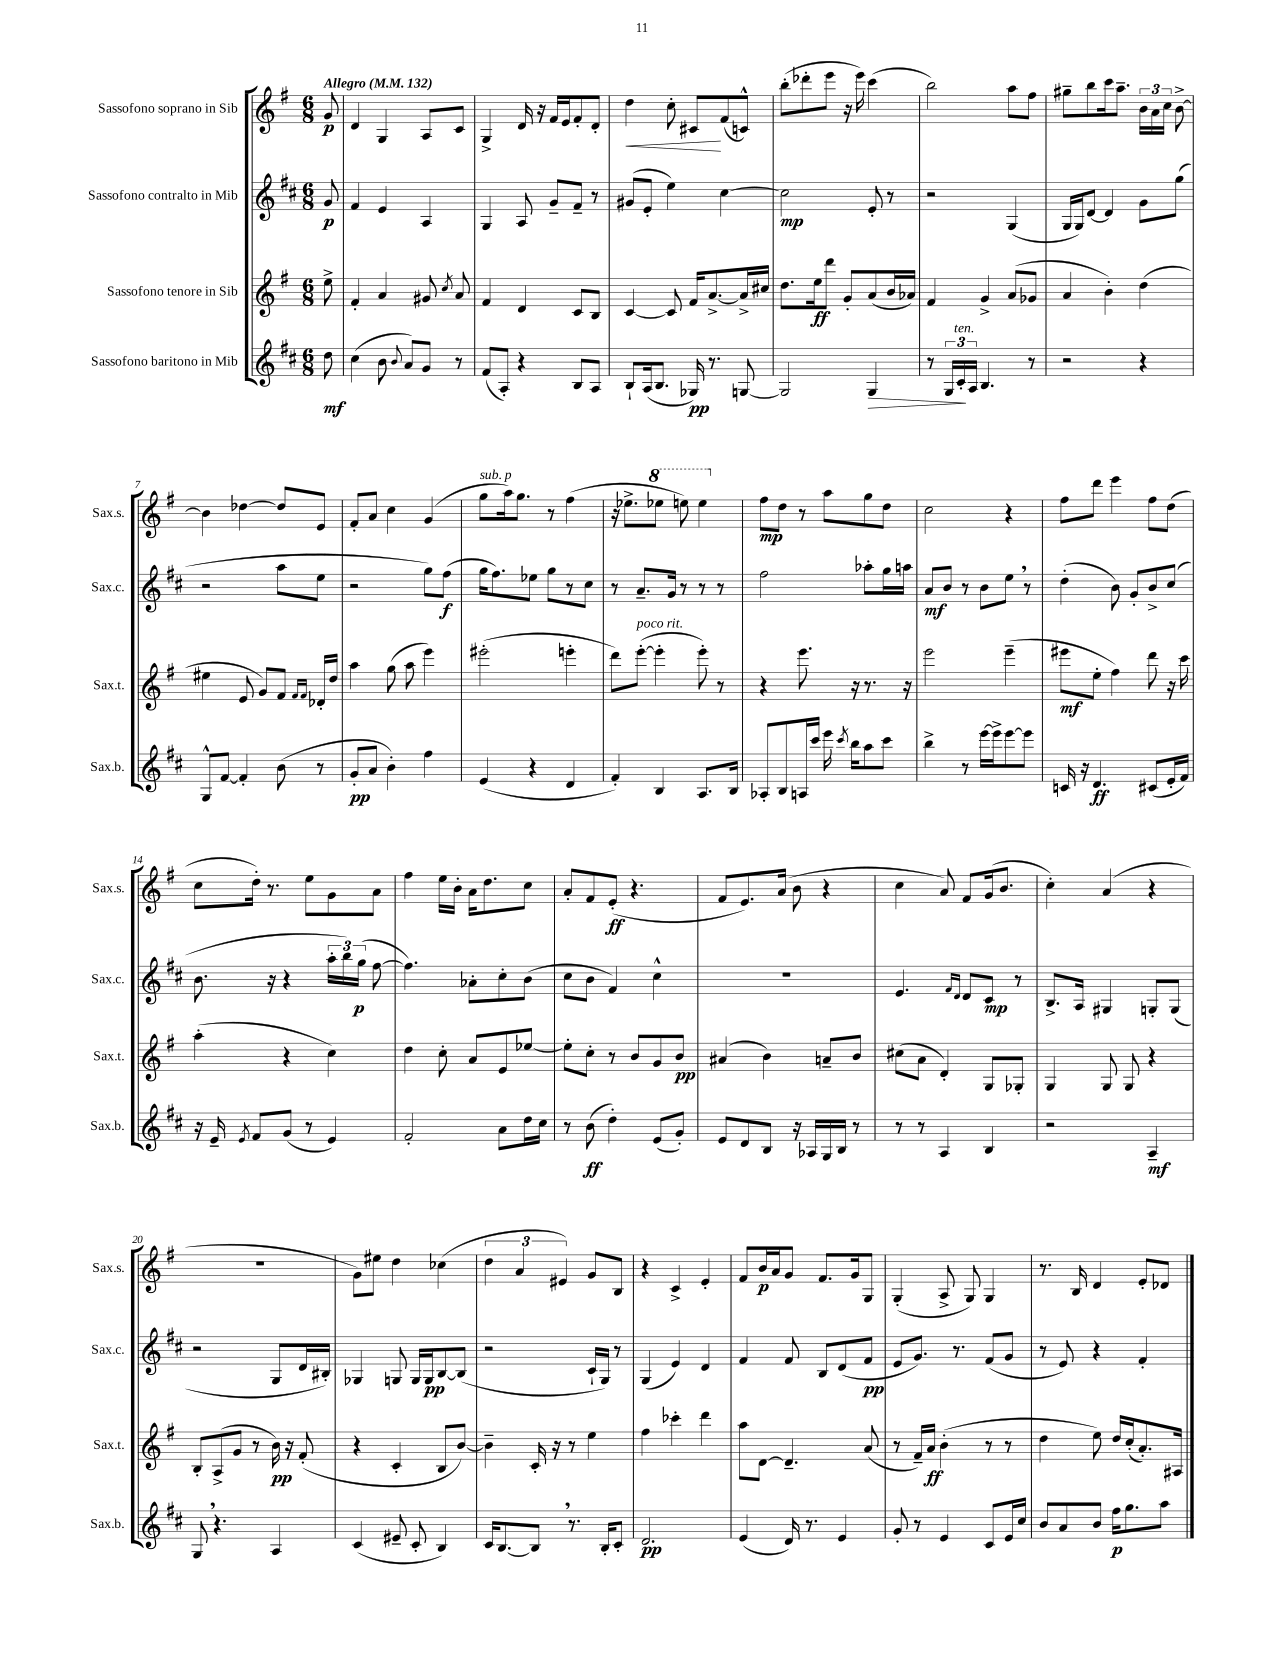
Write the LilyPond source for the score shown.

<<
\new StaffGroup <<
\new Staff = "s0" \with { instrumentName = "Sassofono soprano in Sib" shortInstrumentName = "Sax.s." } {
    \clef treble \key g \major \numericTimeSignature \time 6/8 \partial 8 \tempo "Allegro" 4 = 132
    \autoBeamOff g'8\p |
    d'4 g4 a8[ c'8] |
    g4-> d'16 r16 fis'16[ e'16 fis'8-. d'8]-. |
    d''4\< c''8-. cis'8[\! fis'8( c'8]-^) |
    b''8[-.( des'''8-. e'''8] r16 e'''16) c'''4( |
    b''2) a''8[ fis''8] |
    gis''8[-- b''8 c'''16 a''8.]-- \tuplet 3/2 { b'16[ a'16 c''16] } b'8~-> |
    b'4 des''4~ des''8[ e'8] |
    fis'8[-. a'8] c''4 g'4( |
    g''8[^\markup { \italic "sub. p" } a''16) g''8.] r8 fis''4( |
    r16 ees''8.[-> \ottava #1 ees'''8] e'''8) e'''4 \ottava #0 |
    fis''8[\mp d''8] r8 a''8[ g''8 d''8] |
    c''2 r4 |
    fis''8[ d'''8] e'''4 fis''8[ d''8]( |
    c''8[ d''16]-.) r8. e''8[ g'8 a'8] |
    fis''4 e''16[ b'16]-. a'16[ d''8. c''8] |
    a'8[-. fis'8 e'8]-.\ff( r4. |
    fis'8[ e'8.) a'16]( b'8 r4 |
    c''4 a'8) fis'8[ g'16( b'8.] |
    c''4-.) a'4( r4 |
    R2. |
    g'8[) eis''8] d''4 ces''4( |
    \tuplet 3/2 { d''4 a'4 eis'4) } g'8[ b8] |
    r4 c'4-> e'4-. |
    fis'8[ b'16\p a'16 g'8] fis'8.[ g'16 g8] |
    g4-.( a8-> g8) g4 |
    r8. b16 d'4 e'8[-. des'8] \bar "|." |
}
\new Staff = "s1" \with { instrumentName = "Sassofono contralto in Mib" shortInstrumentName = "Sax.c." } {
    \clef treble \key d \major \numericTimeSignature \time 6/8 \partial 8
    \autoBeamOff g'8\p |
    fis'4 e'4 a4 |
    g4 a8 g'8[-- fis'8]-- r8 |
    gis'8[( e'8]-. e''4) cis''4~ |
    cis''2\mp e'8-. r8 |
    r2 g4( |
    g16[ g16) d'8]~ d'4 g'8[ g''8]( |
    r2 a''8[ e''8] |
    r2 g''8[) fis''8]\f( |
    g''16[ fis''8.) ees''8] g''8[ r8 cis''8] |
    r8 a'8.[-- g'16] r8 r8 r8 |
    fis''2 aes''8[-. g''16 a''16] |
    a'8[\mf b'8] r8 b'8[ e''8] \breathe r8 |
    d''4-.( b'8) g'8[-. b'8-> cis''8]( |
    b'8. r16 r4 \tuplet 3/2 { a''16[-. b''16) g''16]\p( } fis''8~ |
    fis''4.) aes'8[-. cis''8-. b'8]( |
    cis''8[ b'8] fis'4) cis''4-^ |
    R2. |
    e'4. \grace { fis'16[ d'16] } d'8[ cis'8]\mp r8 |
    b8.[-> a16] gis4 g8[-. g8]( |
    r2 g8[ d'16 bis16]-.) |
    ges4 g8 g16[ g16\pp b8~ b8]( |
    r2 cis'16[-! g16]) r8 |
    g4( e'4) d'4 |
    fis'4 fis'8 b8[ d'8( fis'8]\pp |
    e'8[ g'8.]) r8. fis'8[( g'8] |
    r8 e'8) r4 fis'4-. \bar "|." |
}
\new Staff = "s2" \with { instrumentName = "Sassofono tenore in Sib" shortInstrumentName = "Sax.t." } {
    \clef treble \key g \major \numericTimeSignature \time 6/8 \partial 8
    \autoBeamOff e''8-> |
    fis'4-. a'4 gis'8 \acciaccatura { c''8 } a'8 |
    fis'4 d'4 c'8[ b8] |
    c'4~ c'8 fis'16[ a'8.~-> a'16-> cis''16] |
    d''8.[ e''16\ff d'''8] g'8[-. a'8( b'16 aes'16]) |
    fis'4 g'4-> a'8[( ges'8] |
    a'4 b'4-.) d''4( |
    eis''4 e'8 g'8[) fis'8] \grace { fis'16[ fis'16] } des'16[-. d''16] |
    a''4 g''8( a''8 e'''4) |
    eis'''2-.( e'''4-. |
    d'''8[) e'''8]~-.^\markup { \italic "poco rit." }( e'''4-. e'''8-.) r8 |
    r4 e'''8. r16 r8. r16 |
    e'''2 e'''4--( |
    eis'''8[\mf e''8]-. fis''4) d'''8 r16 c'''16 |
    a''4-.( r4 c''4) |
    d''4 c''8-. a'8[ e'8 ees''8]~ |
    ees''8[-. c''8]-. r8 b'8[ g'8 b'8]\pp |
    ais'4( b'4) a'8[-- b'8] |
    cis''8[( a'8] d'4-.) g8[ ges8]-. |
    g4 g8 g8 r4 |
    b8[-. a8->( g'8] r8 b'16\pp) r16 fis'8-.( |
    r4 c'4-. b8[ b'8]~) |
    b'4-- c'16-. r16 r8 e''4 |
    fis''4 ces'''4-. d'''4 |
    a''8[ d'8]~ d'4.-- a'8( |
    r8 fis'16[--) a'16]\ff b'4-.( r8 r8 |
    d''4 e''8) d''16[ c''16-.( a'8.-.) ais16] \bar "|." |
}
\new Staff = "s3" \with { instrumentName = "Sassofono baritono in Mib" shortInstrumentName = "Sax.b." } {
    \clef treble \key d \major \numericTimeSignature \time 6/8 \partial 8
    \autoBeamOff d''8\mf |
    cis''4( b'8 \appoggiatura { b'8 } a'8[) g'8] r8 |
    fis'8[( a8]-.) r4 b8[ a8] |
    b8[-! a16( b8.] ges16\pp) r8. g8~ |
    g2 g4\> |
    r8 \tuplet 3/2 { g16[ cis'16-.\!^\markup { \italic "ten." } a16] } b4. r8 |
    r2 r4 |
    g8[-^ fis'8]~ fis'4-. b'8( r8 |
    g'8[-.\pp a'8] b'4-.) fis''4 |
    e'4( r4 d'4 |
    fis'4-.) b4 a8.[ b16] |
    aes8[-. b8 a16 cis'''16] e'''16 \acciaccatura { cis'''8 } b''16[ a''8 cis'''8] |
    b''4-> r8 e'''16[~ e'''16-> e'''8~ e'''8] |
    c'16 r16 d'4.\ff cis'8[( e'16-. fis'16]) |
    r16 e'16-- \acciaccatura { e'8 } fis'8[ g'8]( r8 e'4) |
    fis'2-. a'8[ d''16 cis''16] |
    r8 b'8\ff( d''4-.) e'8[( g'8]-.) |
    e'8[ d'8 b8] r16 aes16[ g16 b16] r8 |
    r8 r8 a4 b4 |
    r2 a4--\mf |
    g8 \breathe r4. a4 |
    cis'4( eis'8-- cis'8-. b4) |
    cis'16[ b8.~ b8] \breathe r8. b16[-. cis'8]-. |
    d'2.\pp |
    e'4( d'16) r8. e'4 |
    g'8-. r8 e'4 cis'8[ e'16 cis''16] |
    b'8[ a'8 b'8] fis''16[\p g''8. a''8] \bar "|." |
}
>>
>>
